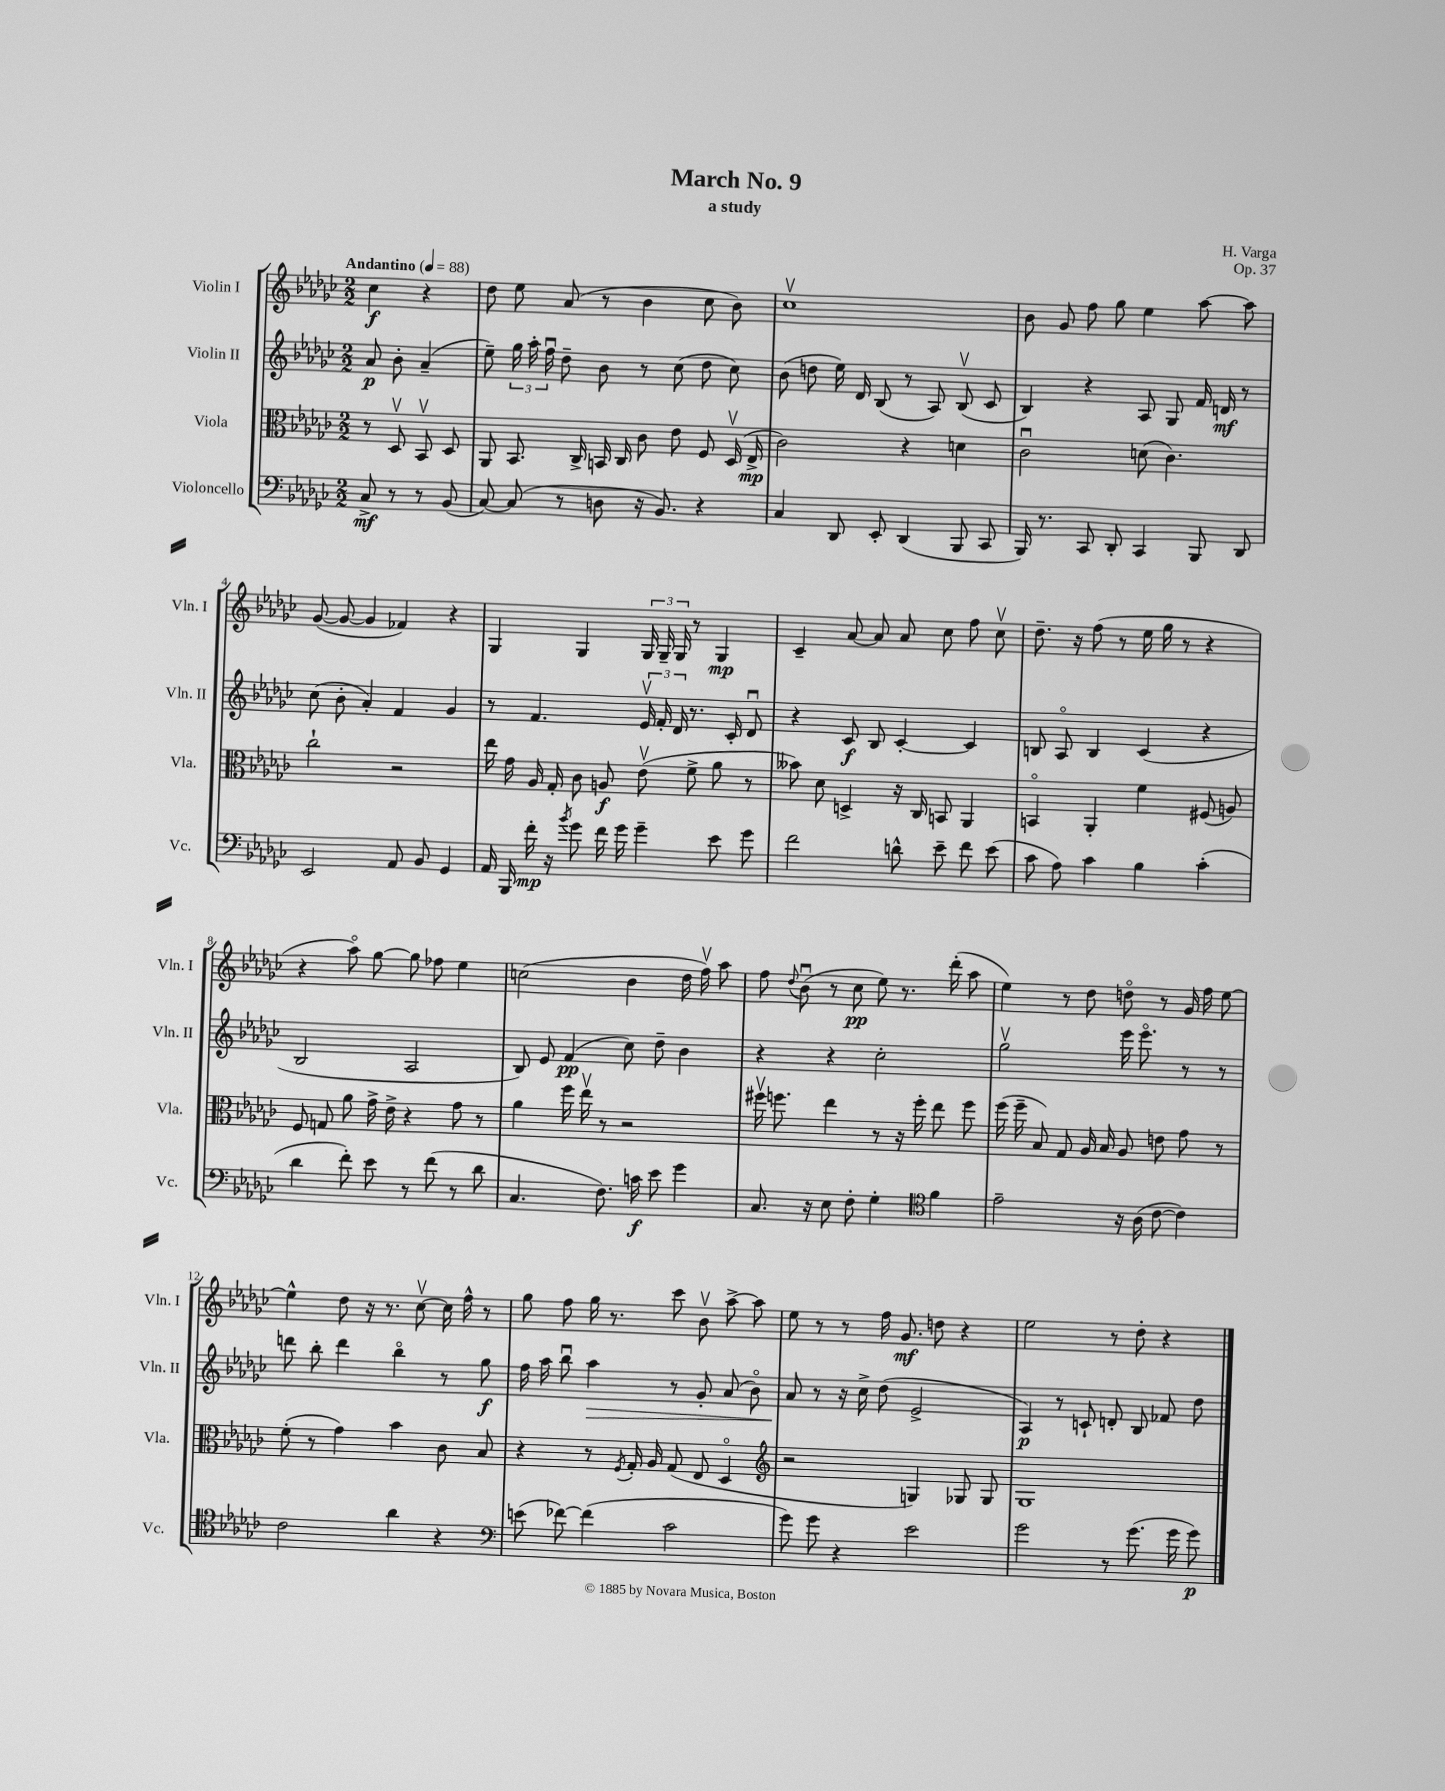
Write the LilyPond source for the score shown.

\header { title = "March No. 9" composer = "H. Varga" subtitle = "a study" opus = "Op. 37" }
<<
\new StaffGroup <<
\new Staff = "s0" \with { instrumentName = "Violin I" shortInstrumentName = "Vln. I" } {
    \clef treble \key ges \major \numericTimeSignature \time 2/2 \partial 2 \tempo "Andantino" 4 = 88
    \autoBeamOff ces''4\f r4 |
    des''8 ees''8 aes'8( r8 bes'4 ces''8 bes'8) |
    ces''1\upbow |
    bes'8 ges'8 f''8 ges''8 ees''4 aes''8~ aes''8 |
    ges'8~( ges'8~ ges'4 fes'4) r4 |
    ges4 ges4 \tuplet 3/2 { ges16 ges16-- ges16 } r8 ges4\mp |
    ces'4-- aes'8~ aes'8 aes'8 ces''8 f''8 ces''8\upbow |
    des''8.-- r16 f''8( r8 ees''16 ges''16 r8 r4 |
    r4 aes''8\flageolet) ges''8~ ges''8 fes''8 ees''4 |
    c''2( bes'4 des''16 f''16\upbow) aes''8 |
    f''8 \appoggiatura { des''8 } bes'8\downbow( r8 ces''8\pp ees''8) r8. des'''16-.( aes''8 |
    ees''4) r8 des''8 d''8\flageolet r8 ges'16 f''16 ees''8~ |
    ees''4-^ des''8 r16 r8. ces''8~\upbow ces''16 f''16-^ r8 |
    ges''8 f''8 ges''16 r8. ces'''8 bes'8\upbow aes''8~-> aes''8 |
    ees''8 r8 r8 f''16 ges'8.\mf d''8 r4 |
    ees''2 r8 des''8-. r4 \bar "|." |
}
\new Staff = "s1" \with { instrumentName = "Violin II" shortInstrumentName = "Vln. II" } {
    \clef treble \key ges \major \numericTimeSignature \time 2/2 \partial 2
    \autoBeamOff aes'8\p bes'8-. aes'4--( |
    ees''8--) \tuplet 3/2 { ges''16 aes''16-. f''16\downbow } des''8-- bes'8 r8 ces''8( des''8 ces''8) |
    bes'8( d''8 ees''16) des'16 bes8( r8 aes8) bes8\upbow( ces'8 |
    bes4) r4 aes8 ges8 f'16 d'16\mf r8 |
    ces''8( bes'8-. aes'4-.) f'4 ges'4 |
    r8 f'4. \tuplet 3/2 { ees'16\upbow f'16-. des'16 } r8. ces'16-. des'8\downbow |
    r4 ces'8\f bes8 ces'4~-. ces'4 |
    b8 aes8\flageolet b4 ces'4( r4 |
    bes2 aes2 |
    bes8) ees'8 f'4\pp( ces''8) des''8-- bes'4 |
    r4 r4 ces''2-. |
    ges''2\upbow ees'''16 ees'''8.\flageolet r8 r8 |
    d'''8 bes''8-. d'''4 bes''4\flageolet r8 ges''8\f |
    f''16 aes''16 bes''8\downbow aes''4\> r8 ges'8-. aes'8( bes'8\flageolet) |
    aes'8\! r8 r16 ces''16-> des''8( ees'2-> |
    aes4\p) r8 c'8-! d'8-. bes8 fes'8 des''8 \bar "|." |
}
\new Staff = "s2" \with { instrumentName = "Viola" shortInstrumentName = "Vla." } {
    \clef alto \key ges \major \numericTimeSignature \time 2/2 \partial 2
    \autoBeamOff r8 des8\upbow bes,8\upbow des8 |
    aes,8 bes,8. ces16-> b,16 ces16 ces'8 ees'8 f8 des16\upbow( ees16->\mp |
    ces'2) r4 d'4 |
    ces'2\downbow d'8( ces'4.) |
    ces''2-! r2 |
    ees''16 ges'16 aes16 ges16-. ces'8 a8\f ees'8\upbow( f'8-> aes'8 r8 |
    beses'8) des'8 d4-> r16 ces16 b,8 aes,4 |
    b,4\flageolet aes,4-. f'4 fis8( a8) |
    f8 g8 aes'8 ges'16-> ees'16-> r4 ges'8 r8 |
    aes'4 f''16 ees''16\upbow r8 r2 |
    fis''16\upbow f''8. ees''4 r8 r16 f''16-. ees''8 f''8 |
    f''16( f''16-- bes8) ges8 aes16 bes16 aes8 e'8 ges'8 r8 |
    f'8-.( r8 ges'4) bes'4 ces'8 bes8 |
    r4 r8 \acciaccatura { f8 } ges16-. aes16 ges8( ees8 des4\flageolet |
    \clef treble r2 g4) ges8 ges8 |
    ges1 \bar "|." |
}
\new Staff = "s3" \with { instrumentName = "Violoncello" shortInstrumentName = "Vc." } {
    \clef bass \key ges \major \numericTimeSignature \time 2/2 \partial 2
    \autoBeamOff ces8->\mf r8 r8 bes,8( |
    ces8~) ces8( r8 d8 r16 bes,8.) r4 |
    ces4 des,8 ees,8-. des,4( bes,,8 ces,8 |
    bes,,16) r8. ces,8 des,8-. ces,4 bes,,8 des,8 |
    ees,2 aes,8 bes,8 ges,4 |
    aes,16 bes,,16 f'16-.\mp r16 \acciaccatura { bes'8 } ges'8 f'16 ges'16 ges'4-- ees'8 ges'8 |
    f'2 d'8-^ ees'8-- f'8 ees'8( |
    ces'8 aes8) ces'4 bes4 ces'4-.( |
    des'4 f'8-.) ees'8 r8 f'8( r8 des'8 |
    ces4. f8.) c'16\f ees'8 ges'4 |
    ces8. r16 ees8 f8-. ges4-. \clef tenor f'4 |
    ees'2-- r16 aes16( ces'8~ ces'4) |
    ces'2 aes'4 r4 |
    \clef bass e'8( fes'8~) fes'4( ces'2 |
    ges'8) ges'8 r4 ees'2 |
    ges'2 r8 ges'8.( ges'16 ges'8\p) \bar "|." |
}
>>
>>
